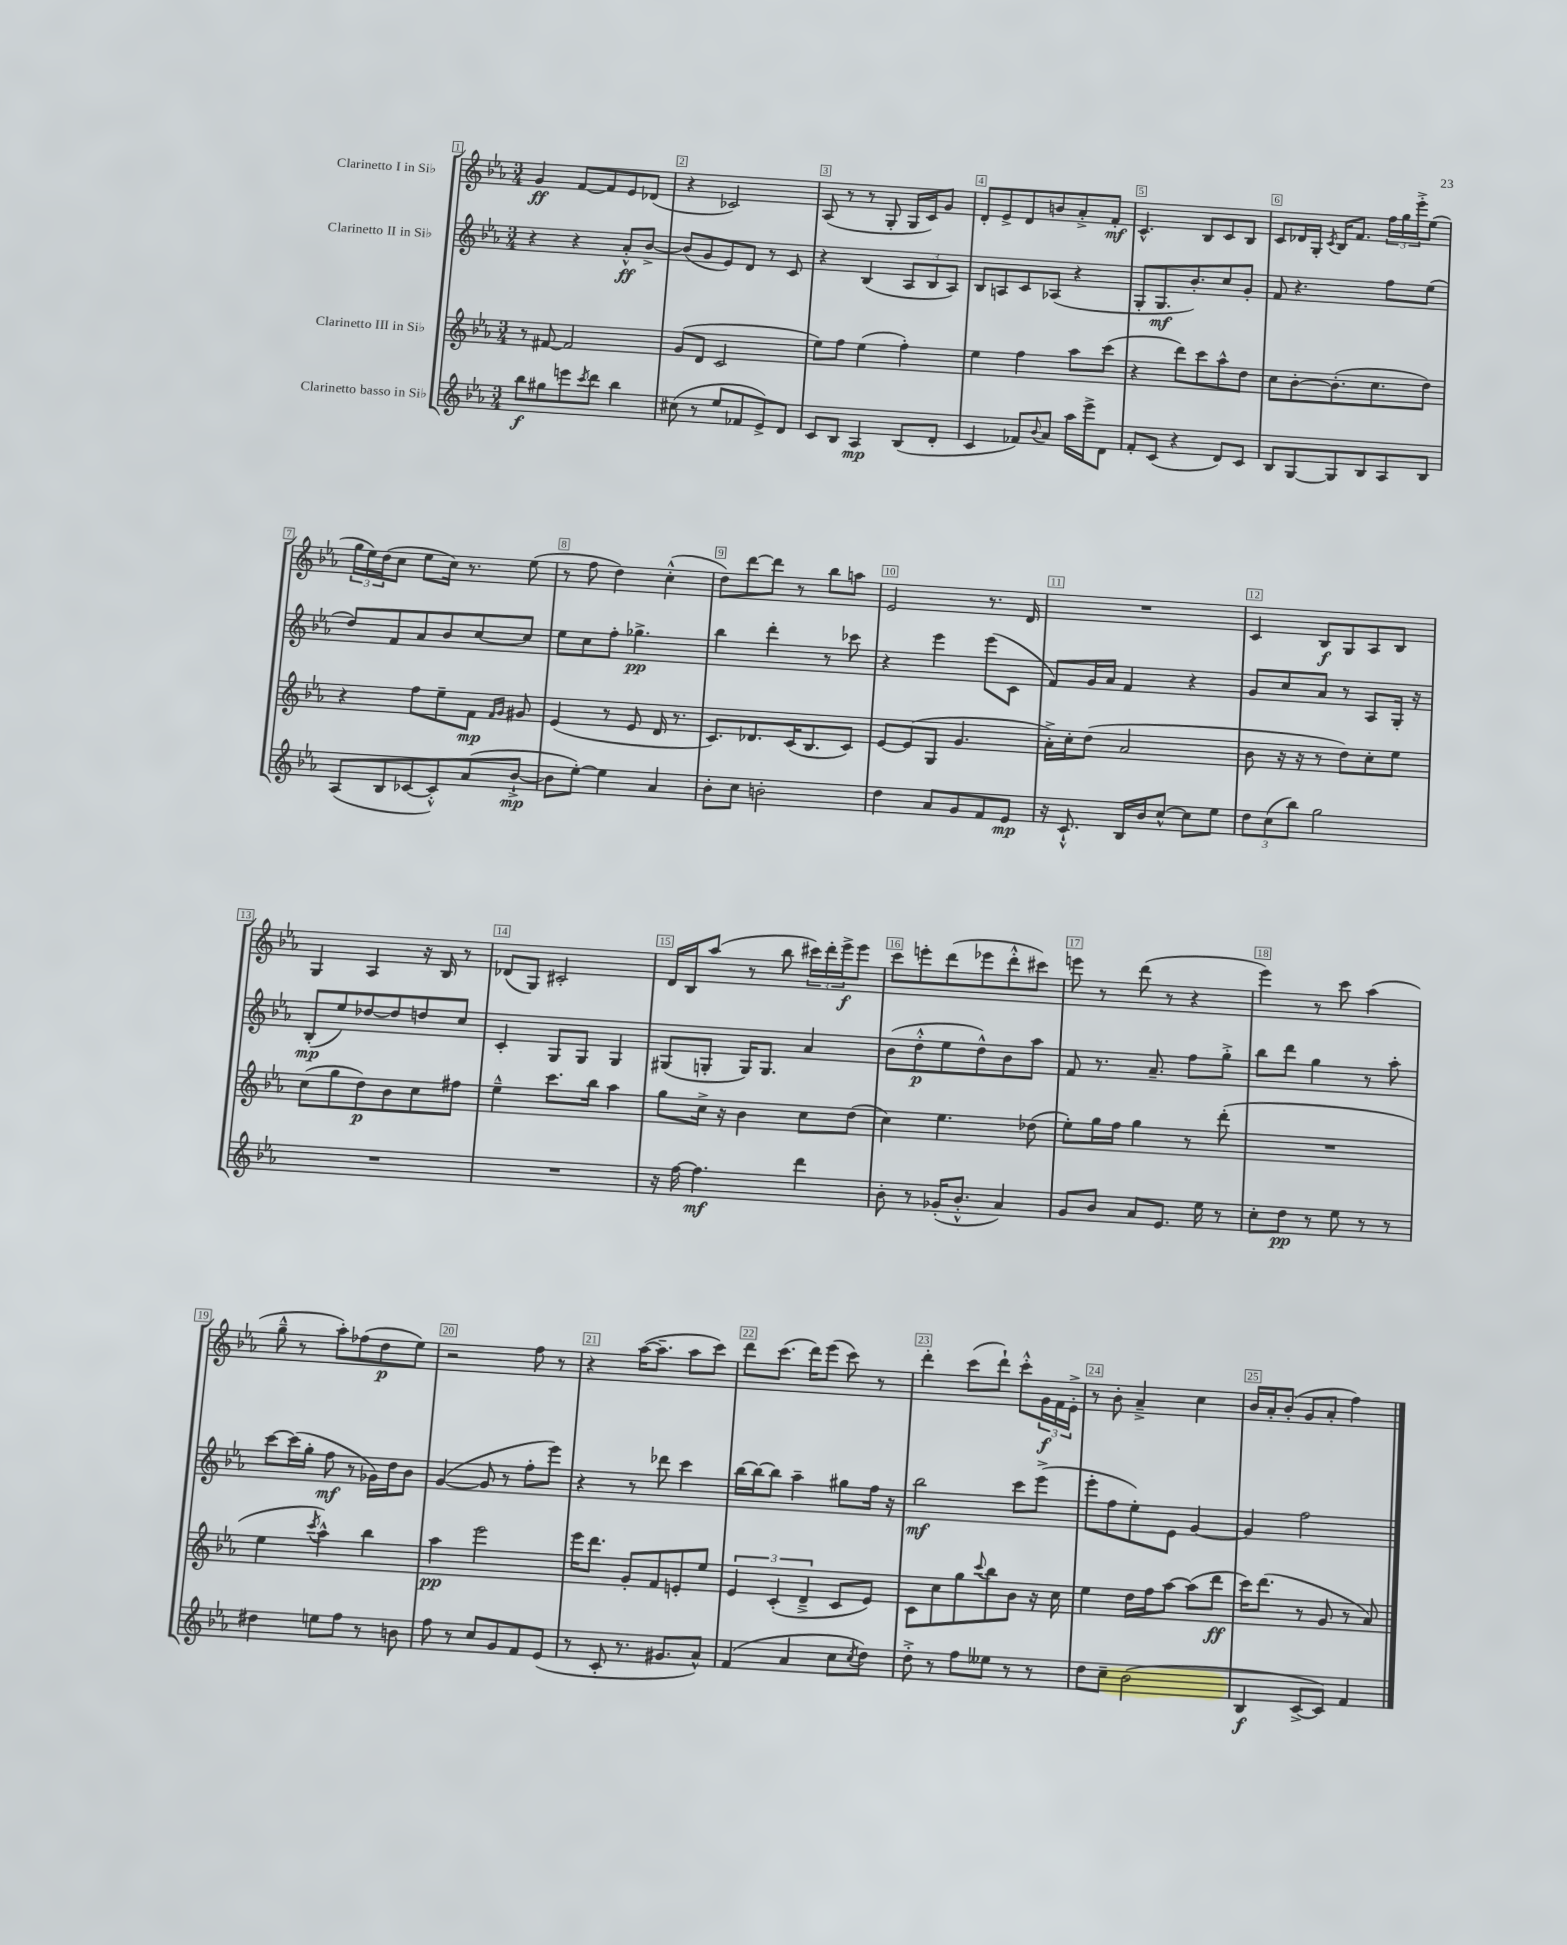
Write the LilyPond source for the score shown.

<<
\new StaffGroup <<
\new Staff = "s0" \with { instrumentName = "Clarinetto I in Sib" } {
    \clef treble \key ees \major \numericTimeSignature \time 3/4
    g'4\ff f'8~ f'8 ees'8 des'8( |
    r4 ces'2) |
    aes8( r8 r8 g8-. g16 c'16) g'8 |
    d'8-. ees'8-> d'8 b'8 aes'8-.-> f'8-.\mf |
    c'4.-^ bes8 c'8 bes8 |
    c'8 des'16 g16-. \acciaccatura { c'8 } bes16 f'8. \tuplet 3/2 { f''16 g''16 ees'''16-.-> } ees''8( |
    \tuplet 3/2 { g''16 ees''16) d''16( } c''8 ees''8 c''16) r8. ees''8( |
    r8 f''8 d''4) c''4-.-^( |
    d''8) d'''8~ d'''8 r8 bes''8 a''8 |
    ees'2 r8. d'16 |
    R2. |
    c'4 bes8\f g8 aes8 bes8 |
    g4 aes4 r16 bes16 r8 |
    des'8( g8) cis'2-. |
    d'16 bes16 aes''8( r8 bes''8 \tuplet 3/2 { cis'''16) d'''16-. ees'''16->\f } ees'''8 |
    c'''8 e'''8-. d'''8( ees'''8 d'''8-.-^ cis'''8) |
    e'''8 r8 d'''8( r8 r4 |
    ees'''4) r8 c'''8 aes''4( |
    g''8---^ r8 aes''8-.) fes''8( d''8\p ees''8) |
    r2 f''8 r8 |
    r4 aes''16~( aes''8.-- aes''8 c'''8) |
    d'''8 c'''8.( d'''16) ees'''8( c'''8) r8 |
    d'''4-. c'''8( d'''8-!) c'''8-.-^ \tuplet 3/2 { g'16\f f'16 ees'16-.-> } |
    r8 bes'8-. aes'4---> c''4 |
    bes'16 aes'16-. bes'8-.( g'8 aes'8-. f''4) \bar "|." |
}
\new Staff = "s1" \with { instrumentName = "Clarinetto II in Sib" } {
    \clef treble \key ees \major \numericTimeSignature \time 3/4
    r4 r4 aes'8-.-^\ff bes'8~-> |
    bes'8( g'8 ees'8) d'8 r8 c'8 |
    r4 bes4( \tuplet 3/2 { aes8 bes8 aes8) } |
    bes8 a8 c'8 aes8( r4 |
    g8-. g8.\mf bes'8.-.) c''8 g'8-. |
    f'8 r4. f''8 ees''8( |
    d''8) f'8 aes'8 bes'8 c''8~ c''8 |
    ees''8 c''8 f''8-. ges''4.->\pp |
    bes''4 d'''4-. r8 ces'''8 |
    r4 ees'''4 ees'''8( c'8 |
    f'8) g'16 aes'16 f'4 r4 |
    g'8 c''8 aes'8 r8 aes8 g16-. r16 |
    bes8-.\mp( ees''8) des''8~ des''8 d''8 c''8 |
    c'4-. g8 g8 g4 |
    gis8( g8-. g16) g8. aes'4 |
    bes'8( d''8-.-^\p ees''8 d''8-^) bes'8 aes''8 |
    f'8 r8. aes'8.-- f''8 g''8-.-> |
    bes''8 d'''8 g''4 r8 aes''8-. |
    c'''8~ c'''16( g''16-. f''8\mf r8 ges'16) d''16 bes'8 |
    g'4~( g'8 r8 f''8-. ees'''8) |
    r4 r8 des'''8 c'''4 |
    bes''16~ bes''16~ bes''8 aes''4-- gis''8 f''16 r16 |
    bes''2\mf c'''8 ees'''8->( |
    ees'''8-. f''8 ees''8-.) ees'8 g'4~ |
    g'4 f''2 \bar "|." |
}
\new Staff = "s2" \with { instrumentName = "Clarinetto III in Sib" } {
    \clef treble \key ees \major \numericTimeSignature \time 3/4
    r8 fis'8~ fis'2 |
    g'8( d'8 c'2 |
    ees''8) f''8 ees''4( f''4-.) |
    ees''4 f''4 aes''8 c'''8( |
    r4 d'''8) c'''8 aes''8-^ d''8 |
    c''8 bes'8~-. bes'8.-.( c''8. d''8) |
    r4 f''8 ees''8-- f'8\mp \grace { f'16 g'16 } gis'8 |
    ees'4( r8 ees'8 d'16 r8. |
    c'8.) des'8. c'16( bes8. c'8) |
    ees'8~ ees'8( g8 g'4. |
    aes'16-.->) c''16-. d''8( aes'2 |
    bes'8 r16 r16 r8 d''8) c''8-. ees''8 |
    c''8( g''8 d''8\p) bes'8 c''8 fis''8 |
    ees''4---^ c'''8. bes''16 aes''4 |
    g''8 c''16-> r16 bes'4 c''8 d''8( |
    c''4) ees''4. des''8( |
    ees''8-.) g''16 f''16 g''4 r8 d'''8-.( |
    R2. |
    ees''4 \acciaccatura { c'''8 } aes''4-^) bes''4 |
    aes''4\pp ees'''2 |
    ees'''16 d'''8. g'8-. f'8 e'8-. ees''8 |
    \tuplet 3/2 { ees'4 c'4-.( d'4---> } c'8 ees'8) |
    c'8 c''8 g''8 \appoggiatura { c'''8 } bes''8 bes'8 r16 c''16 |
    ees''4 d''16 f''16 aes''8~ aes''8( d'''8\ff |
    c'''16) d'''8.( r8 g'8 r8 aes'8) \bar "|." |
}
\new Staff = "s3" \with { instrumentName = "Clarinetto basso in Sib" } {
    \clef treble \key ees \major \numericTimeSignature \time 3/4
    bes''8\f gis''8 e'''8 \acciaccatura { c'''8 } d'''8 bes''4 |
    cis''8( r8 ees''8 fes'8 ees'8->) d'8 |
    c'8 bes8 aes4\mp bes8( d'8-. |
    c'4 fes'8) \appoggiatura { bes'8 } aes'8 aes''16 ees'''16-> d'8 |
    f'8-. c'8( r4 d'8) c'8 |
    bes8 g8~ g8 bes8 aes8 bes8 |
    aes8( bes8 ces'8~ ces'8-.-^) aes'8( bes'8~-!->\mp |
    bes'8 ees''8~-.) ees''4 aes'4 |
    bes'8-. c''8 b'2-. |
    d''4 aes'8 g'8 f'8 ees'8\mp |
    r16 c'8.-!-^ bes16 bes'16 c''8~-^ c''8 ees''8 |
    \tuplet 3/2 { d''8 c''8( bes''8) } g''2 |
    R2. |
    R2. |
    r16 f''16~ f''4.\mf d'''4 |
    bes'8-. r8 ges'16-.( bes'8.-.-^ aes'4) |
    g'8 bes'8 aes'8 ees'8. ees''16 r8 |
    c''8-. d''8\pp r8 ees''8 r8 r8 |
    dis''4 e''8 f''8 r8 b'8 |
    f''8 r8 c''8 g'8 f'8 ees'8( |
    r8 c'8-. r8. gis'8. aes'8-^) |
    f'4( aes'4 c''8 \acciaccatura { c''8 } d''8) |
    d''8-.-> r8 f''8 eeses''8 r8 r8 |
    d''8 c''8-- bes'2( |
    bes4\f c'8~-> c'8) f'4 \bar "|." |
}
>>
>>
\layout { \context { \Score \override BarNumber.break-visibility = ##(#f #t #t) barNumberVisibility = #all-bar-numbers-visible \override BarNumber.stencil = #(make-stencil-boxer 0.1 0.3 ly:text-interface::print) } }
